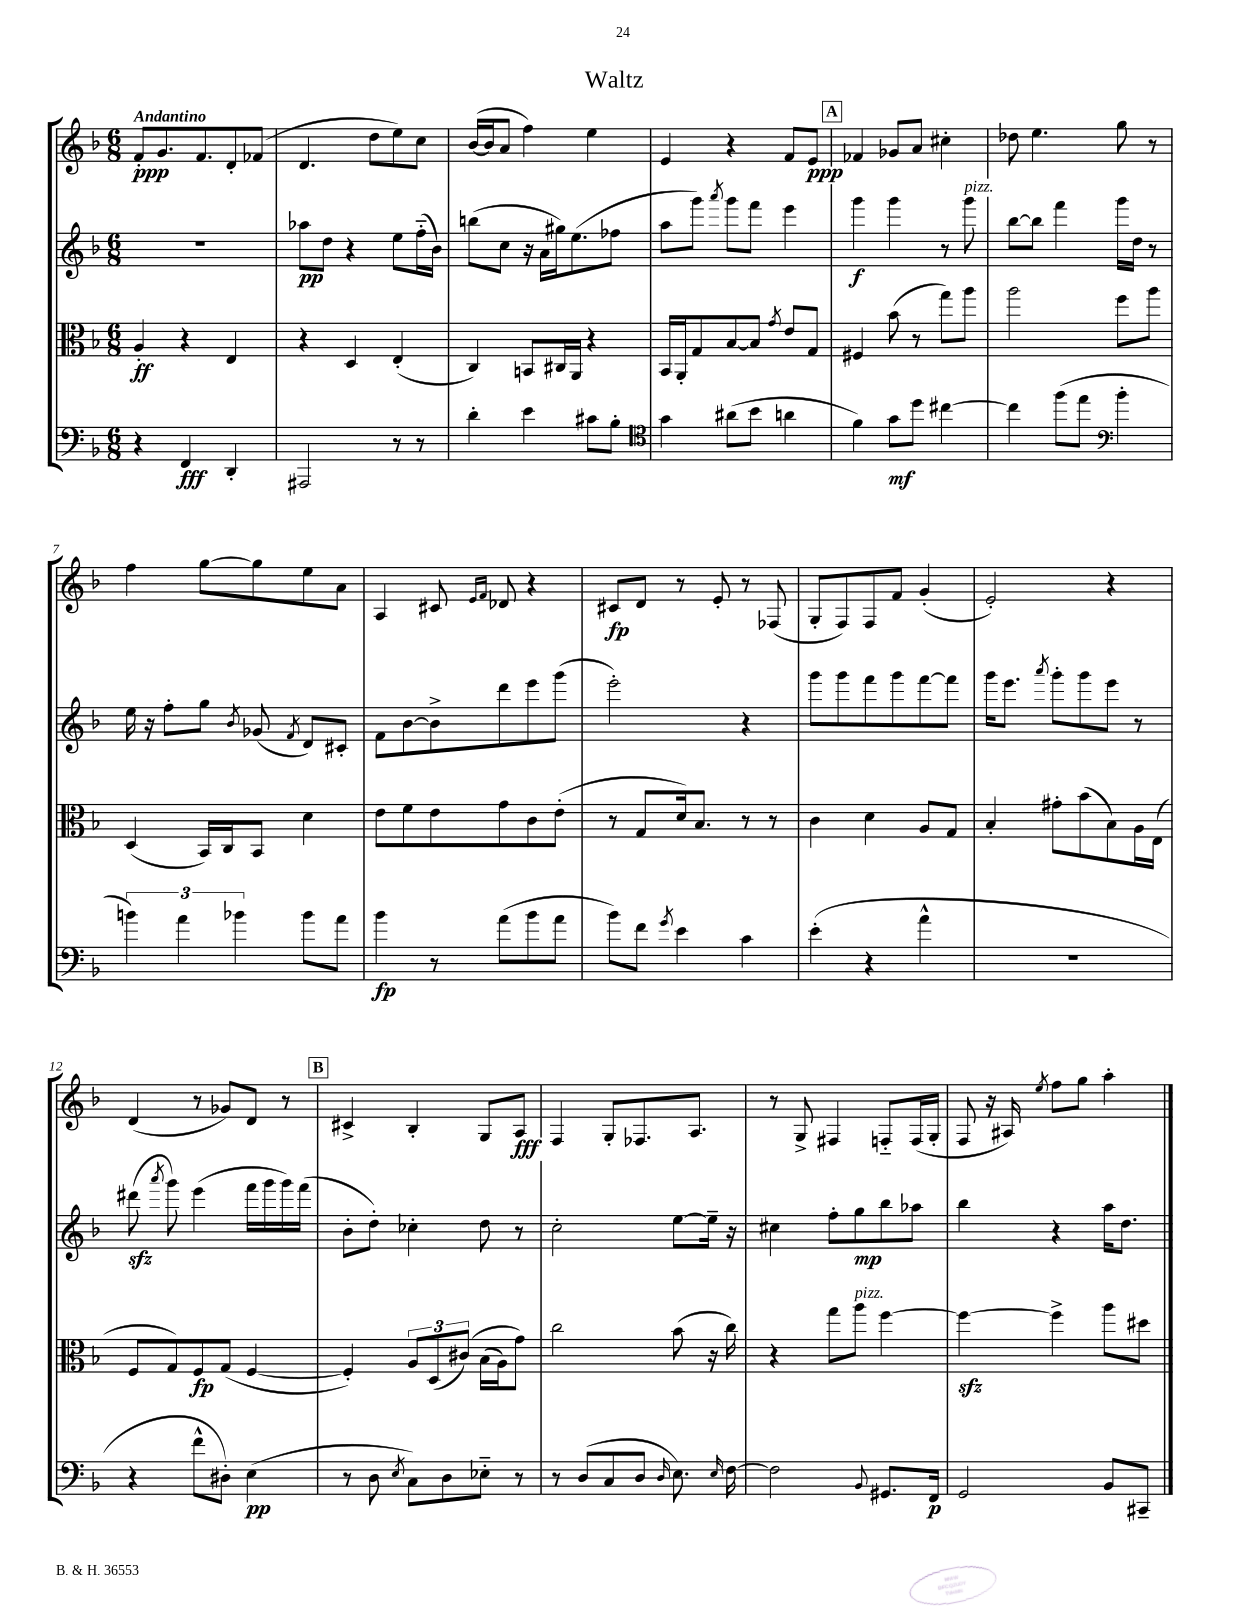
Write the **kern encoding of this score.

**kern	**kern	**kern	**kern
*staff4	*staff3	*staff2	*staff1
*clefF4	*clefC3	*clefG2	*clefG2
*k[b-]	*k[b-]	*k[b-]	*k[b-]
*M6/8	*M6/8	*M6/8	*M6/8
4r	4A'	2.r	8f'
.	.	.	8.g
4FF	4r	.	.
.	.	.	8.f
4DD'	4E	.	8d'
.	.	.	(8f-
=	=	=	=
2AAA#	4r	8aa-	4.d
.	.	8dd	.
.	4D	4r	.
.	.	.	8dd
8r	(4E'	8ee	8ee)
8r	.	(16ff'~	8cc
.	.	16b-)	.
=	=	=	=
4d'	4C)	(8bb	([16b-
.	.	.	16b-]
.	.	8cc	8a
4e	8BB	16r	4ff)
.	.	16a	.
.	16C#	16gg#)	.
.	16AA	(8.ee	.
8c#	4r	.	4ee
8B-'	.	8ff-	.
=	=	=	=
*clefC4	*	*	*
4g	16BB-	8aa	4e
.	16AA'	.	.
.	8G	8ggg)	.
.	.	8qaaa	.
(8a#	[8B-	8ggg	4r
8b-	8B-]	8fff	.
.	8qg	.	.
4a	8e	4eee	8f
.	8G	.	8e
=	=	=	=
4f)	4F#	4ggg	4f-
8g	(8b-	4ggg	8g-
8dd	8r	.	8a
[4cc#	8gg)	8r	4cc#'
.	8aa	8ggg	.
=	=	=	=
4cc#]	2aa	[8bb-	8dd-
.	.	8bb-]	4.ee
(8ff	.	4fff	.
8ee	.	.	.
*clefF4	*	*	*
4b-'	8ff	16ggg	8gg
.	.	16dd	.
.	8aa	8r	8r
=	=	=	=
6b)	(4D	16ee	4ff
.	.	16r	.
.	.	8ff'	.
6a	.	.	.
.	16BB-)	8gg	[8gg
.	16C	.	.
6b-	.	.	.
.	.	8qb-	.
.	8BB-	(8g-	8gg]
.	.	8qf	.
8b-	4d	8d)	8ee
8a	.	8c#'	8a
=	=	=	=
4b-	8e	8f	4A
.	8f	[8b-	.
8r	8e	8b-^]	8c#
.	.	.	16qqe
.	.	.	16qqf
(8a	8g	8ddd	8d-
8b-	8c	8eee	4r
8a	(8e'	(8ggg	.
=	=	=	=
8b-)	8r	2eee')	8c#
8f	8G	.	8d
8qg	.	.	.
4e	16d)	.	8r
.	8.B-	.	.
.	.	.	8e'
4c	8r	4r	8r
.	8r	.	(8F-
=	=	=	=
(4e'	4c	8ggg	8G'
.	.	8ggg	8F)
4r	4d	8fff	8F
.	.	8ggg	8f
4a^^	8A	[8fff	(4g'
.	8G	8fff]	.
=	=	=	=
2.r	4B-'	16ggg	2e')
.	.	8.eee	.
.	.	8qaaa	.
.	8g#'	8ggg'	.
.	(8b-	8ggg	.
.	8B-)	8eee	4r
.	16A	8r	.
.	(16E	.	.
=	=	=	=
4r	8F	(8ddd#	(4d
.	.	8qaaa	.
.	8G)	8ggg)	.
8f^^	8F	(4eee	8r
8D#')	(8G	.	8g-)
(4E	[4F	16fff	8d
.	.	16ggg	.
.	.	16ggg)	8r
.	.	(16fff	.
=	=	=	=
8r	4F'])	8b-'	4c#^
8D	.	8dd')	.
8qE	.	.	.
8C)	12A	4cc-'	4B-'
.	(12D	.	.
8D	.	.	.
.	&(12c#)	.	.
8E-'~	(16B-	8dd	8G
.	16A)	.	.
8r	8g&)	8r	8A
=	=	=	=
8r	2cc	2cc'	4F
(8D	.	.	.
8C	.	.	8G'
8D	.	.	8.F-
16qqD	.	.	.
8.E)	(8b-	[8ee	.
.	.	.	8.A
.	16r	16ee~]	.
16qqE	.	.	.
[16F	16cc)	16r	.
=	=	=	=
2F]	4r	4cc#	8r
.	.	.	8G^
.	8gg	8ff'	4F#
.	8aa	8gg	.
8qqBB-	.	.	.
8.GG#	[4ff	8bb-	8F'~
.	.	8aa-	(16F
16FF	.	.	16G'
=	=	=	=
2GG	4ff_	4bb-	8F
.	.	.	16r
.	.	.	16A#)
.	.	.	8qee
.	4ff^]	4r	8ff
.	.	.	8gg
8BB-	8aa	16aa	4aa'
.	.	8.dd	.
8CC#~	8dd#	.	.
==	==	==	==
*-	*-	*-	*-
